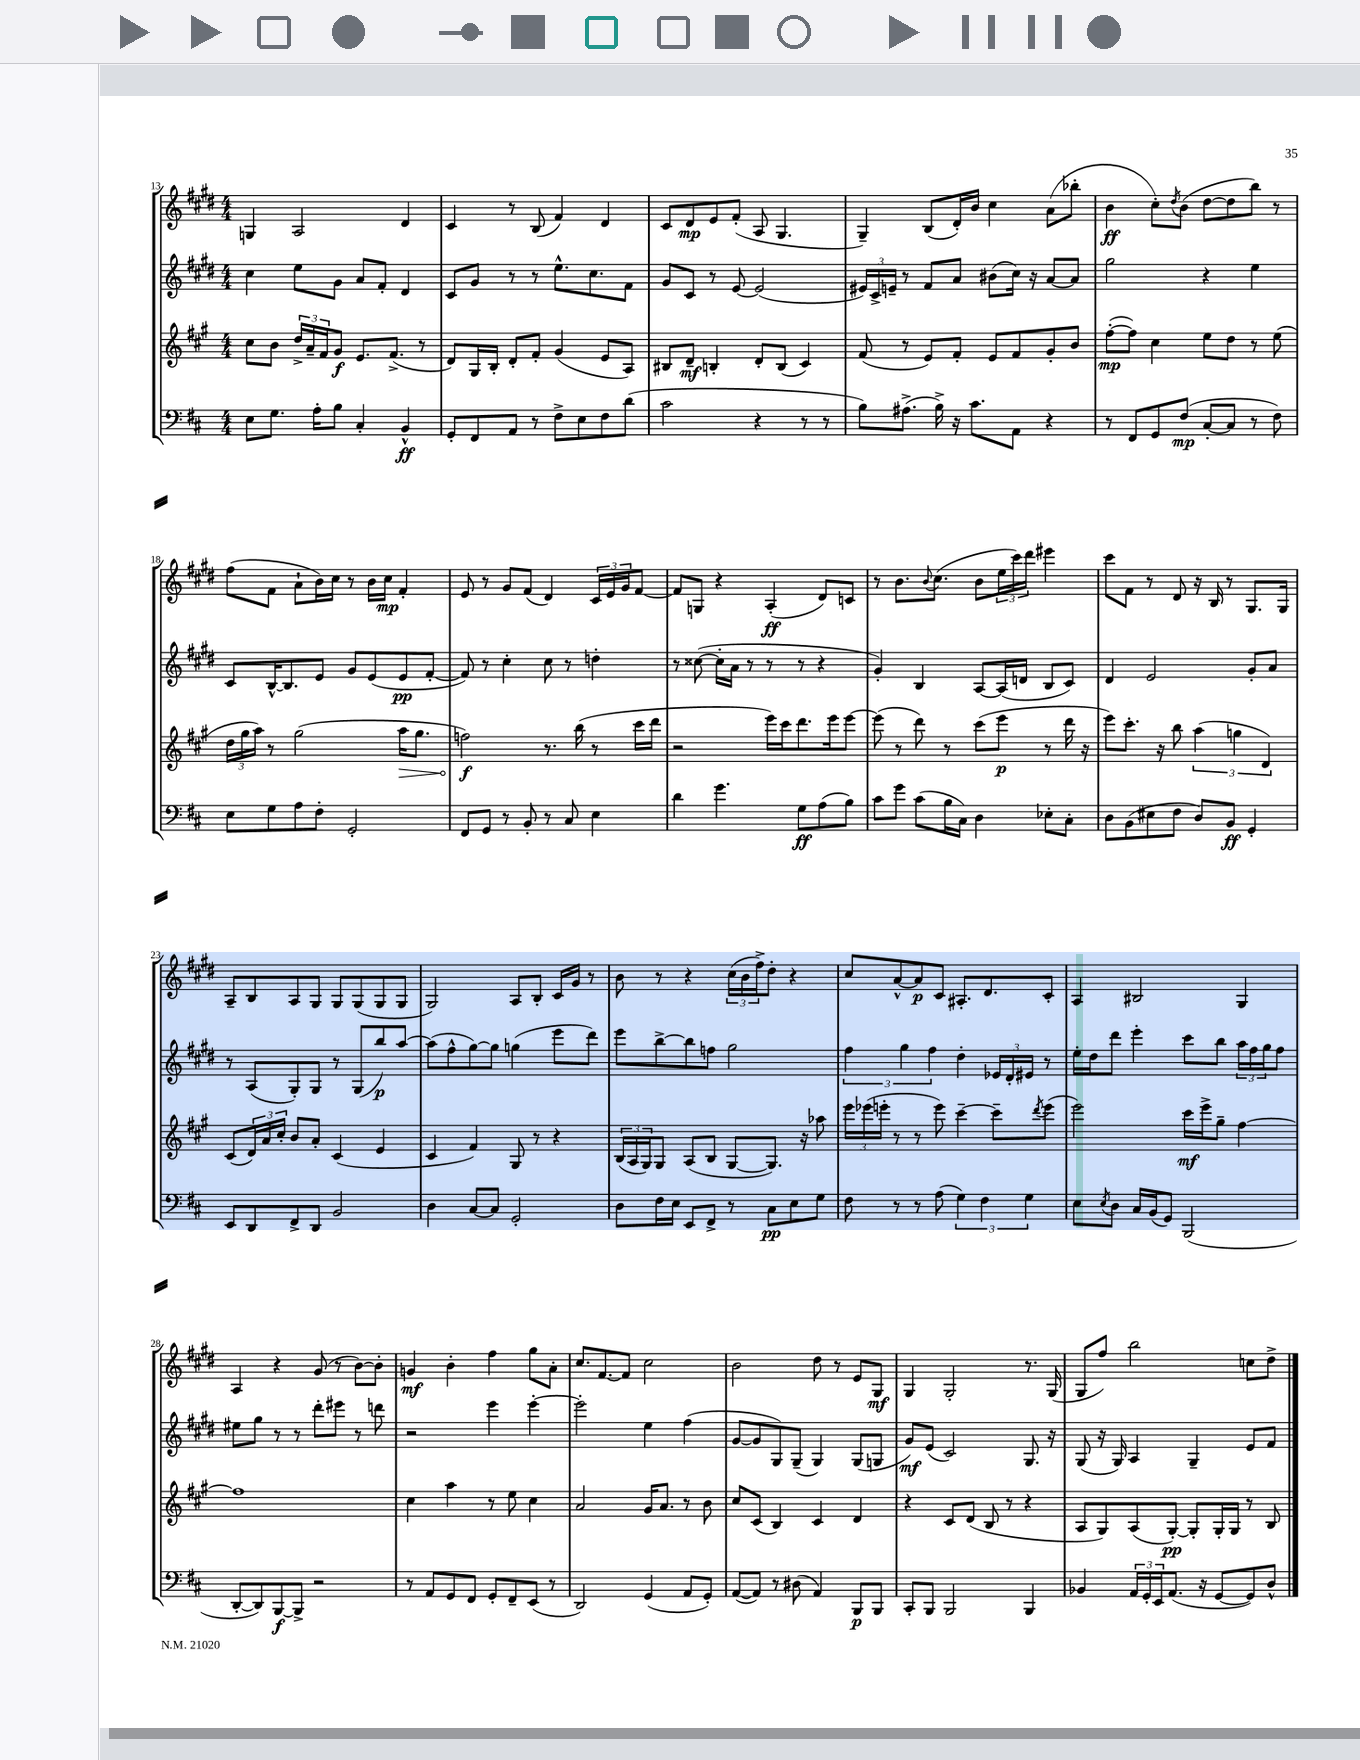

**kern	**kern	**kern	**kern
*staff4	*staff3	*staff2	*staff1
*clefF4	*clefG2	*clefG2	*clefG2
*k[f#c#]	*k[f#c#g#]	*k[f#c#g#d#]	*k[f#c#g#d#]
*M4/4	*M4/4	*M4/4	*M4/4
8E\L	8cc#\L	4cc#\	4G/
8.G\J	8b\J	.	.
.	24dd^/LL	8ee\L	2A/
.	24a~/	.	.
16A'\LK	.	.	.
.	24f#/J	.	.
8B\J	8g#/J	8g#\J	.
4C#'/	8.e/L	8a/L	.
.	.	8f#'/J	.
.	(8.f#^/J	.	.
4BB^^/	.	4d#/	4d#/
.	8r	.	.
=	=	=	=
8GG'/L	8d/L)	8c#/L	4c#/
8FF#/	16G#/L	8g#/J	.
.	16B'/JJ	.	.
8AA/J	8d'/L	8r	8r
8r	8f#'/J	8r	(8B/
8F#^\L	(4g#/	8.ee^^\L	4f#/)
8E\	.	.	.
.	.	8.cc#\	.
8F#\	8e/L	.	4d#/
(8d\J	8A/J)	8f#\J	.
=	=	=	=
2c#\	8B#/L	8g#/L	8c#/L
.	8d~/J	8c#/J	8d#/
.	4B'/	8r	8e/
.	.	[8e/	(8f#'/J
4r	8d'/L	(2e/]	8A/
.	(8B/J	.	4.G#/
8r	4c#/)	.	.
8r	.	.	.
=	=	=	=
8B\L)	(8f#/	24e#/LL)	4G#~/)
.	.	24c#^/	.
.	.	24e~/JJ	.
(8.A#^\J	8r	8r	.
.	8e/L)	8f#/L	(8B/L
16B^\)	.	.	.
16r	8f#'/J	8a/J	16d#'/L)
8.c#\L	.	.	16b/JJ
.	8e/L	(8b#\L	4cc#\
8AA\J	8f#/	16cc#\Jk)	.
.	.	16r	.
4r	8g#'/	[8a/L	(8a\L
.	8b/J	8a/]J	8bb-'\J
=	=	=	=
8r	([8ff#'\L	2gg#\	4b\
8FF#/L	8ff#\]J)	.	.
8GG/	4cc#\	.	8cc#'\L)
.	.	.	8qdd#/
(8F#/J	.	.	(8b\J
[8C#'/L	8ee\L	4r	[8dd#\L
8C#/]J	8dd\J	.	8dd#\]
8r	8r	4ee\	8bb\J)
8F#\)	(8ee\	.	8r
=	=	=	=
8E\L	24dd\LL	8c#/L	(8ff#\L
.	24gg#\	.	.
.	24aa\JJ)	.	.
8G\	8r	[16B^^/K	8f#\J
.	.	8.B/]	.
8A\	(2gg#\	.	8a`\L
8F#'\J	.	8e/J	16b\L)
.	.	.	16cc#\JJ
2GG'/	.	8g#/L	8r
.	.	(8e/	16b\LL
.	.	.	16cc#\JJ
.	16aa\LK	8e/	4f#'/
.	8.gg#\J	.	.
.	.	[8f#'/J	.
=	=	=	=
8FF#/L	2ff\)	8f#/])	8e/
8GG/J	.	8r	8r
8r	.	4cc#'\	8g#/L
8BB'/	.	.	(8f#/J
8r	8.r	8cc#\	4d#/)
8C#/	.	8r	.
.	(16bb\	.	.
4E\	8r	4dd'\	24c#/LL
.	.	.	24e/
.	.	.	24g#/J
.	16ccc#\LL	.	[8f#/J
.	16ddd\JJ	.	.
=	=	=	=
4d\	2r	8r	8f#/]L
.	.	([8cc##\	8G/J
4.g\	.	16cc##'\]LL	4r
.	.	16a\JJ	.
.	.	8r	.
.	16eee\LL)	8r	(4A'/
.	16ccc#\J	.	.
8G\L	8.ddd\	8r	.
(8A\	.	4r	8d#/L)
.	16eee\k	.	.
8B\J)	[8eee\J	.	8c/J
=	=	=	=
8c#\L	(8eee\]	4g#'/)	8r
8g\J	8r	.	8.b\L
(8c#\L	8ddd\)	4B/	.
.	.	.	8qqb/
.	.	.	(8.cc#\J
16B\L	8r	.	.
16C#\JJ)	.	.	.
4D\	(8ccc#\L	[8A/L	8b\L
.	8eee\J	(16A/]L	24ee\L
.	.	.	24ccc#\)
.	.	16d/JJ	.
.	.	.	24ddd#\JJ
8E-'\L	8r	8B/L	4eee#\
8C#'\J	16ddd\	8c#/J)	.
.	16r	.	.
=	=	=	=
8D\L	8eee\L)	4d#/	8ccc#\L
(8BB\	8.ccc#'\J	.	8f#\J
8E#\	.	2e/	8r
.	16r	.	.
8F#\J	8bb\	.	8d#/
8D/L)	(6aa\	.	16r
.	.	.	16B/
8BB/J	.	.	8r
.	6gg\	.	.
4GG'/	.	8g#'/L	8.G#/L
.	6d/)	.	.
.	.	8a/J	.
.	.	.	16G#/Jk
=	=	=	=
8EE/L	(8c#/L	8r	8A~/L
8DD/	24d/L)	(8A/L	8B/
.	24a/	.	.
.	24cc#'/JJ	.	.
8FF#^/	8b/L	8G#'/)	8A/
8DD/J	8a'/J	8G#/J	8G#/J
2BB/	(4c#/	8r	8G#/L
.	.	(8G#/L	(8G#/
.	4e/	8bb/)	8G#/
.	.	[8aa/J	8G#/J
=	=	=	=
4D\	4c#/	(8aa\]L	2G#/)
.	.	8ff#^^\	.
[8C#/L	4f#/)	[8gg#\)	.
8C#/]J	.	8gg#\]J	.
2GG'/	8G#/	(4gg\	8A/L
.	8r	.	8B'/J
.	4r	8eee\L	16c#/LL
.	.	.	16g#/JJ
.	.	8ddd#\J)	8r
=	=	=	=
8D\L	(24B/LL	8eee\L	8b\
.	24A/	.	.
.	24G#/J)	.	.
16F#\L	8G#/J	[8bb^\	8r
16E\JJ	.	.	.
8EE/L	(8A/L	8bb\]	4r
8FF#^/J	8B/J	8ff\J	.
8r	[8G#/L	2gg#\	(24cc#\LL
.	.	.	24b\
.	.	.	24ff#^\J)
8C#\L	8.G#/]J)	.	8dd#'\J
8E\	.	.	4r
.	16r	.	.
8G\J	8aa-\	.	.
=	=	=	=
8F#\	24eee\LL	6ff#\	8cc#/L
.	(24eee-\	.	.
.	24eee'\JJ	.	.
8r	8r	.	[8a^^/
.	.	6gg#\	.
8r	8r	.	8a/]
.	.	6ff#\	.
(8A\	8eee\)	.	8c#/J
6G\)	[4ccc#~\	4dd#'\	8.A#'/L
6F#\	.	.	.
.	.	.	8.d#/
.	8ccc#~\]L	24e-/LL	.
.	.	24d#'/	.
6G\	.	24e#/JJ	.
.	8qddd/	.	.
.	(8eee\J	8r	8c#'/J
=	=	=	=
8E\L	2eee\)	16ee'\LL	4A/
.	.	16dd#\J	.
8qE/	.	.	.
8D\J	.	8ddd#\J	.
16C#/LL	.	4eee'\	2B#/
(16BB/J	.	.	.
8GG/J)	.	.	.
(2BBB/	16ccc#\LL	8ccc#\L	.
.	16eee^\J	.	.
.	8gg#~\J	8bb\J	.
.	[4ff#\	24aa\LL	4G#/
.	.	24ff#\	.
.	.	24gg#\J	.
.	.	8ff#\J	.
=	=	=	=
[8DD'/L	1ff#]	8ee#\L	4A/
8DD/])	.	8gg#\J	.
[8BBB/	.	8r	4r
8BBB^/]J	.	8r	.
2r	.	8ddd#'\L	(8g#/
.	.	8eee#\J	8r
.	.	8r	[8b\L)
.	.	8ddd\	8b'\]J
=	=	=	=
8r	4cc#\	2r	4g/
8AA/L	.	.	.
8GG/	4aa\	.	4b'\
8FF#/J	.	.	.
8GG'/L	8r	4eee\	4ff#\
8FF#~/	8ee\	.	.
(8EE/J	4cc#\	[4eee'\	8gg#\L
8r	.	.	8a'\J
=	=	=	=
2DD/)	2a/	2eee'\]	8.cc#/L
.	.	.	[8.f#/
.	.	.	8f#/]J
(4GG/	16g#/LK	4ee\	2cc#\
.	8.a/J	.	.
8AA/L	8r	(4ff#\	.
8GG'/J)	8b\	.	.
=	=	=	=
([8AA/L	8cc#/L	[8g#/L	2b\
8AA/]J)	(8c#/J	8g#/]	.
8r	4B/)	8G#/)	.
(8D#\	.	(8G#~/J	.
4AA/)	4c#/	4G#/)	8dd#\
.	.	.	8r
8BBB/L	4d/	(8G#/L	8e/L
8BBB/J	.	8G/J	8G#/J
=	=	=	=
8CC#'/L	4r	8g#/L)	4G#/
8BBB/J	.	(8e/J	.
2BBB/	8c#/L	2c#/)	2G#'/
.	(8d/J	.	.
.	8B/	.	.
.	8r	.	.
4BBB/	4r	8.G#/	8.r
.	.	16r	(16G#/
=	=	=	=
4BB-/	8A/L	(8G#/	8G#/L
.	8G#/)	16r	8ff#/J)
.	.	16G#/)	.
24AA/LL	(8A/	4A/	2bb\
24GG'/	.	.	.
24EE/J	.	.	.
(8.AA/J	[8G#'/J)	.	.
.	8G#'/]L	4G#~/	.
16r	.	.	.
[8GG/L	16G#'/L	.	.
.	16G#/JJ	.	.
8GG/])	8r	8e/L	8cc\L
8D^^/J	8B/	8f#/J	8dd#^\J
==	==	==	==
*-	*-	*-	*-
